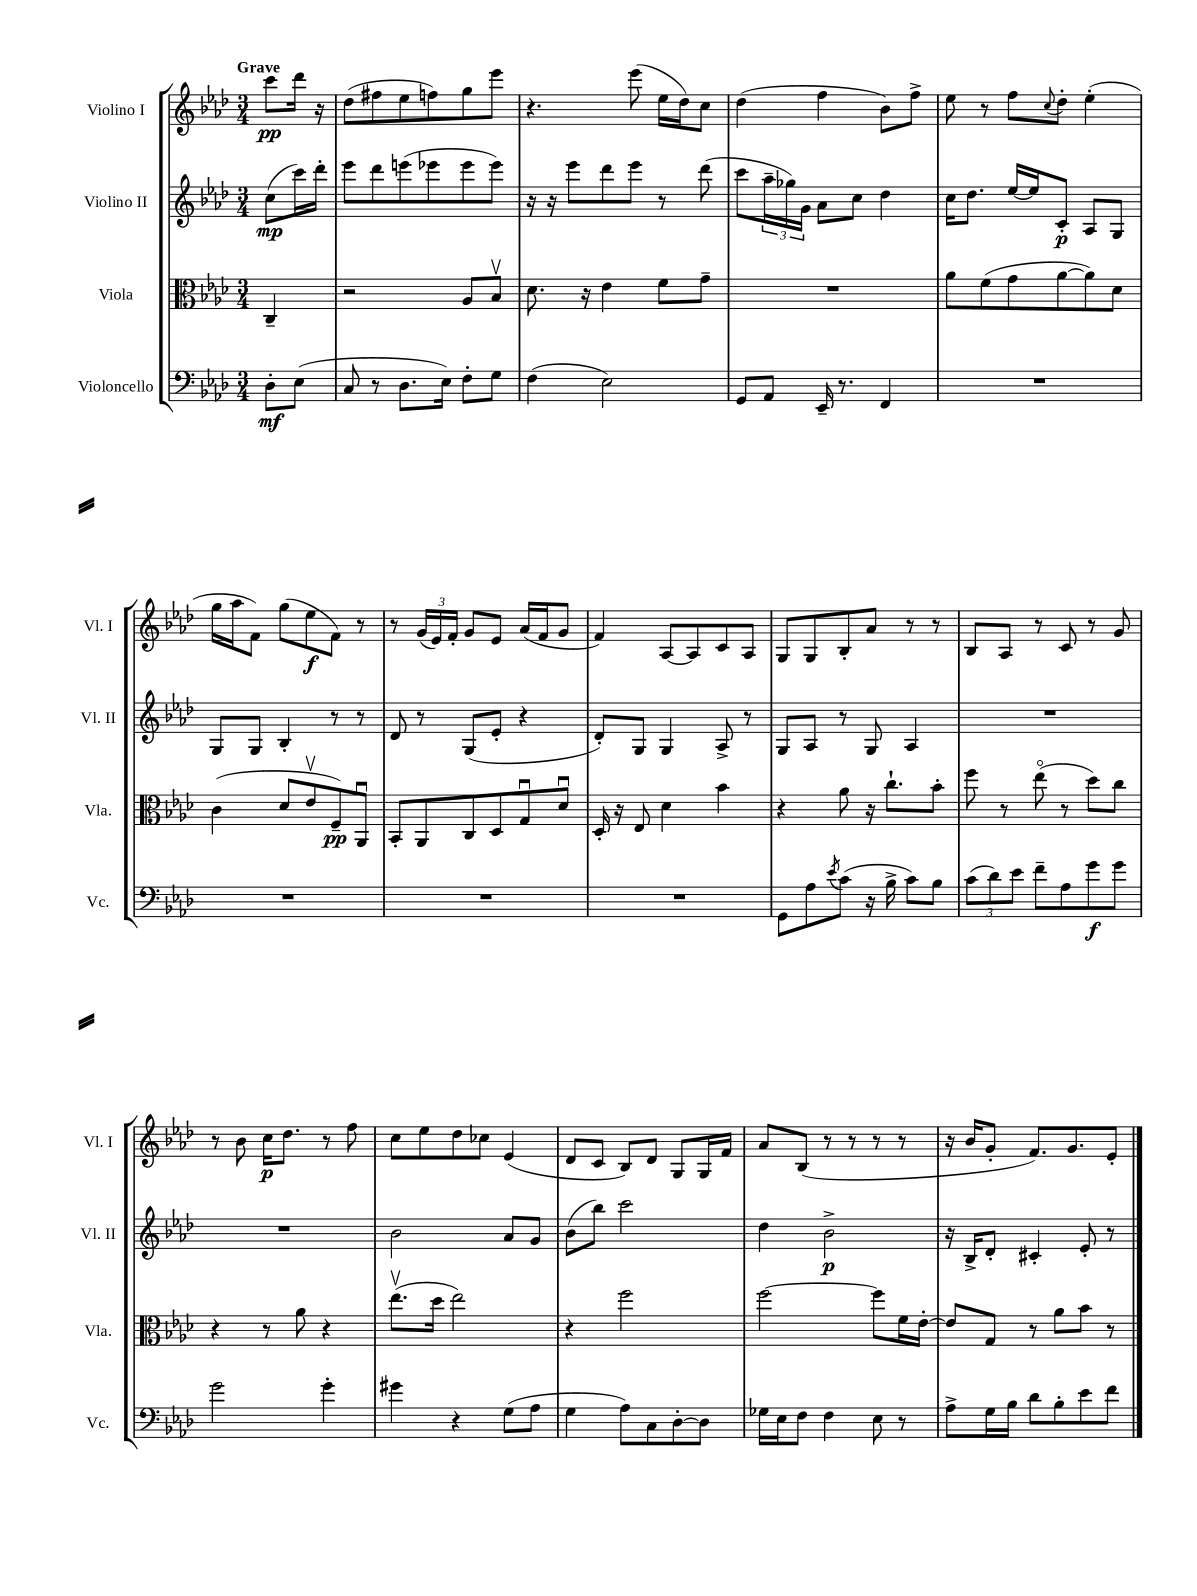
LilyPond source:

<<
\new StaffGroup <<
\new Staff = "s0" \with { instrumentName = "Violino I" shortInstrumentName = "Vl. I" } {
    \clef treble \key aes \major \numericTimeSignature \time 3/4 \partial 4 \tempo "Grave"
    c'''8\pp des'''16 r16 |
    des''8( fis''8 ees''8 f''8) g''8 ees'''8 |
    r4. ees'''8( ees''16 des''16) c''8 |
    des''4( f''4 bes'8) f''8-> |
    ees''8 r8 f''8 \appoggiatura { c''8 } des''8-. ees''4-.( |
    g''16 aes''16 f'8) g''8( ees''8\f f'8) r8 |
    r8 \tuplet 3/2 { g'16( ees'16) f'16-. } g'8 ees'8 aes'16( f'16 g'8 |
    f'4) aes8~ aes8 c'8 aes8 |
    g8 g8 bes8-. aes'8 r8 r8 |
    bes8 aes8 r8 c'8 r8 g'8 |
    r8 bes'8 c''16\p des''8. r8 f''8 |
    c''8 ees''8 des''8 ces''8 ees'4( |
    des'8 c'8 bes8) des'8 g8 g16 f'16 |
    aes'8 bes8( r8 r8 r8 r8 |
    r16 bes'16 g'8-. f'8.) g'8. ees'8-. \bar "|." |
}
\new Staff = "s1" \with { instrumentName = "Violino II" shortInstrumentName = "Vl. II" } {
    \clef treble \key aes \major \numericTimeSignature \time 3/4 \partial 4
    c''8\mp( c'''16) des'''16-. |
    ees'''8 des'''8 e'''8( ees'''8 ees'''8 ees'''8) |
    r16 r16 ees'''8 des'''8 ees'''8 r8 des'''8( |
    c'''8 \tuplet 3/2 { aes''16-- ges''16) g'16 } aes'8 c''8 des''4 |
    c''16 des''8. ees''16~ ees''16 c'8-.\p aes8 g8 |
    g8 g8 bes4-. r8 r8 |
    des'8 r8 g8( ees'8-. r4 |
    des'8-.) g8 g4 aes8-> r8 |
    g8 aes8 r8 g8 aes4 |
    R2. |
    R2. |
    bes'2 aes'8 g'8 |
    bes'8( bes''8) c'''2 |
    des''4 bes'2->\p |
    r16 bes16-> des'8-. cis'4-. ees'8-. r8 \bar "|." |
}
\new Staff = "s2" \with { instrumentName = "Viola" shortInstrumentName = "Vla." } {
    \clef alto \key aes \major \numericTimeSignature \time 3/4 \partial 4
    c4-- |
    r2 aes8 bes8\upbow |
    des'8. r16 ees'4 f'8 g'8-- |
    R2. |
    aes'8 f'8( g'8 aes'8~ aes'8) des'8 |
    c'4( des'8 ees'8\upbow f8--\pp) aes,8\downbow |
    bes,8-. aes,8 c8 des8 g8\downbow des'8\downbow |
    des16-. r16 ees8 des'4 bes'4 |
    r4 aes'8 r16 c''8.-! bes'8-. |
    f''8 r8 ees''8\flageolet( r8 des''8) c''8 |
    r4 r8 aes'8 r4 |
    ees''8.\upbow( des''16 ees''2) |
    r4 f''2 |
    f''2~ f''8 f'16 ees'16~-. |
    ees'8 g8 r8 aes'8 bes'8 r8 \bar "|." |
}
\new Staff = "s3" \with { instrumentName = "Violoncello" shortInstrumentName = "Vc." } {
    \clef bass \key aes \major \numericTimeSignature \time 3/4 \partial 4
    des8-.\mf ees8( |
    c8 r8 des8. ees16) f8-. g8 |
    f4( ees2) |
    g,8 aes,8 ees,16-- r8. f,4 |
    R2. |
    R2. |
    R2. |
    R2. |
    g,8 aes8 \acciaccatura { ees'8 } c'8( r16 bes16-> c'8) bes8 |
    \tuplet 3/2 { c'8( des'8) ees'8 } f'8-- aes8 g'8\f g'8 |
    g'2 g'4-. |
    gis'4 r4 g8( aes8 |
    g4 aes8) c8 des8~-. des8 |
    ges16 ees16 f8 f4 ees8 r8 |
    aes8-> g16 bes16 des'8 bes8-. ees'8 f'8 \bar "|." |
}
>>
>>
\layout { \context { \Score \remove "Bar_number_engraver" } }
